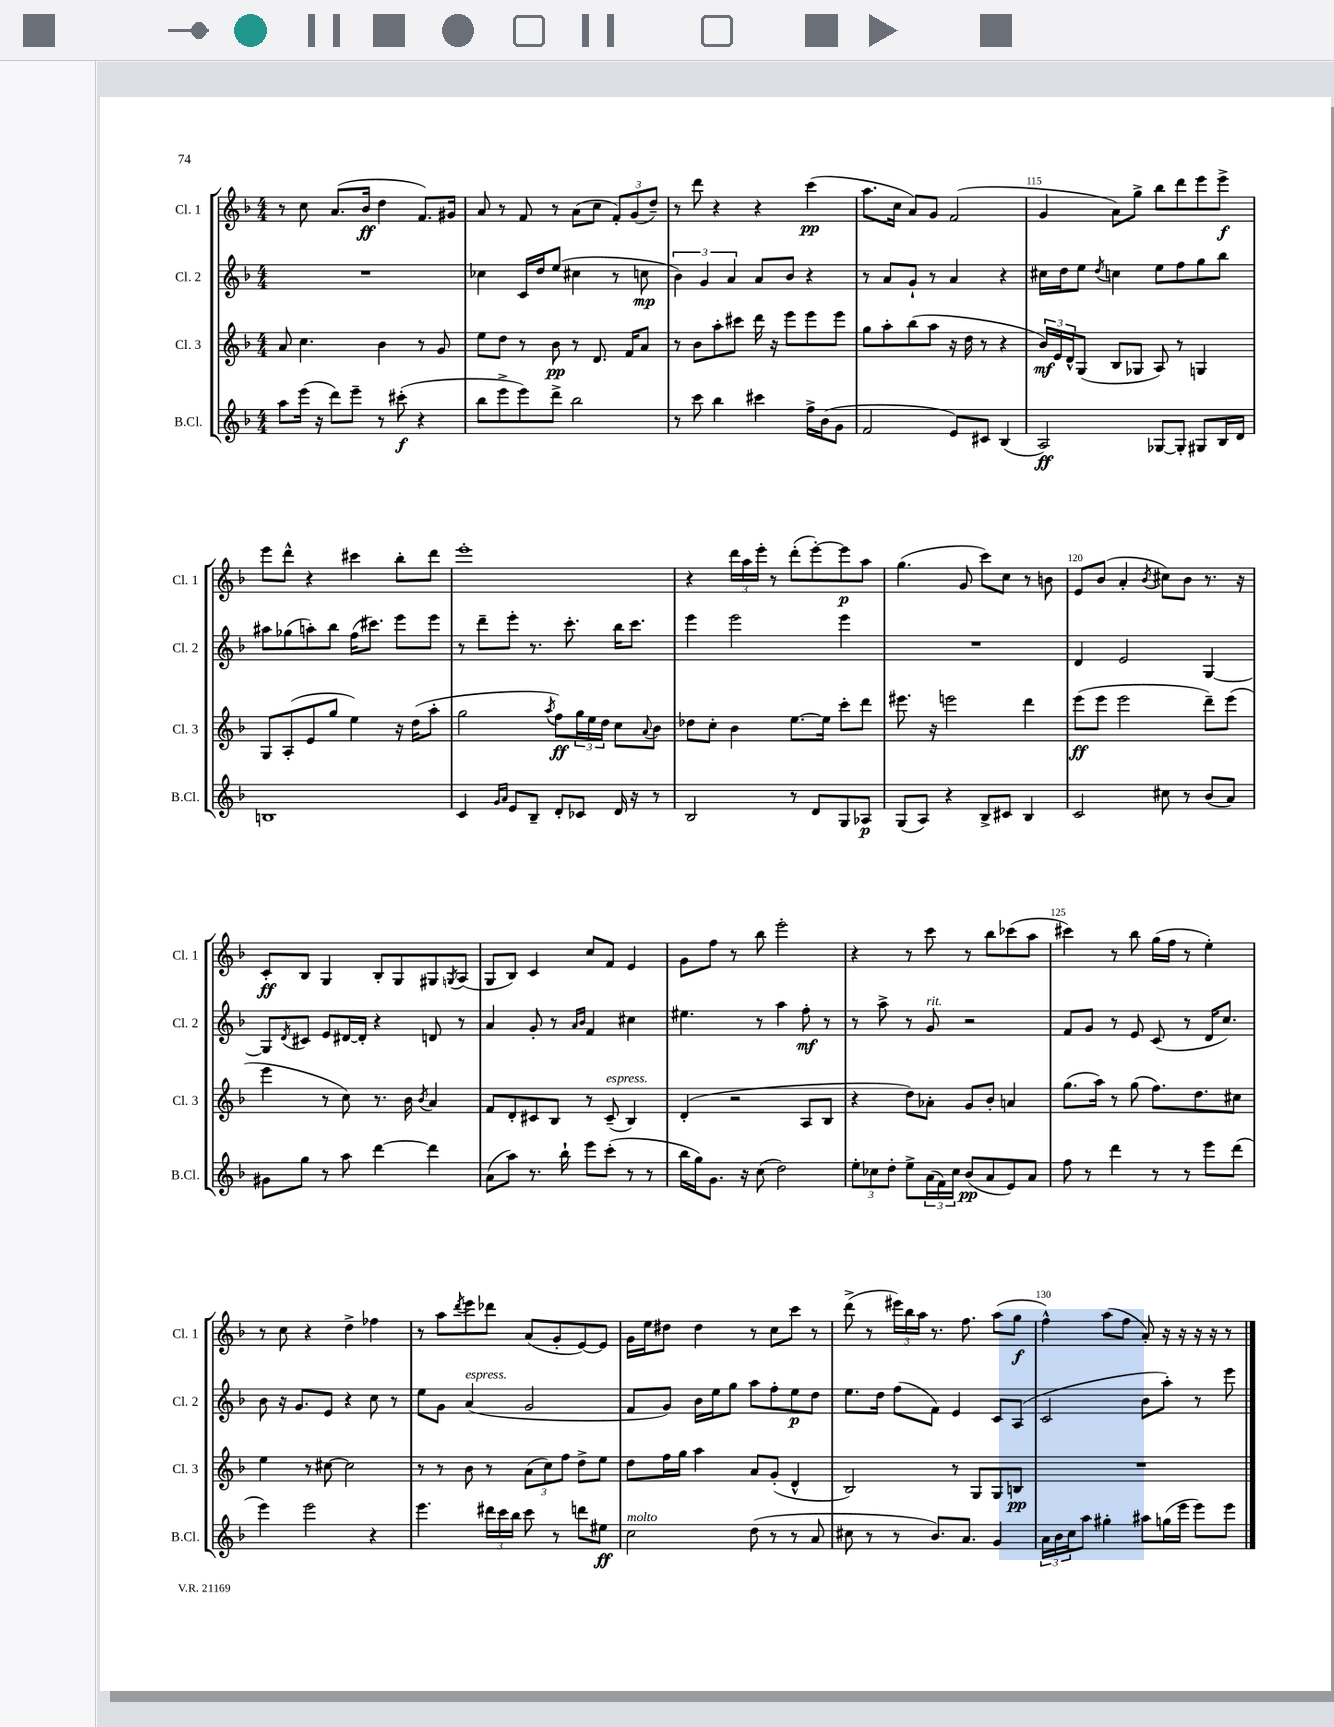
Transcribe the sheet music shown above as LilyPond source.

<<
\new StaffGroup <<
\new Staff = "s0" \with { instrumentName = "Cl. 1" shortInstrumentName = "Cl. 1" } {
    \clef treble \key f \major \numericTimeSignature \time 4/4
    r8 c''8 a'8.( bes'16\ff d''4 f'8.) gis'16 |
    a'8 r8 f'8 r8 a'8( c''8 \tuplet 3/2 { f'8-.) g'8( d''8--) } |
    r8 d'''8 r4 r4 c'''4\pp( |
    a''8. c''16 a'8) g'8 f'2( |
    g'4 a'8) g''8-> bes''8 d'''8 e'''8 e'''8->\f |
    e'''8 d'''8-^ r4 cis'''4 bes''8-. d'''8 |
    e'''1-. |
    r4 \tuplet 3/2 { d'''16 a''16 e'''16-. } r8 d'''8-.( e'''8~-.) e'''8\p a''8 |
    g''4.( g'8 c'''8) c''8 r8 b'8 |
    e'8 bes'8( a'4-. \acciaccatura { bes'8 } cis''8) bes'8 r8. r16 |
    c'8-.\ff bes8 g4 bes8-. g8 gis8 \acciaccatura { g8 } a8( |
    g8 bes8) c'4 c''8 f'8 e'4 |
    g'8 f''8 r8 bes''8 e'''2-. |
    r4 r8 c'''8 r8 bes''8 ces'''8( a''8 |
    cis'''4) r8 bes''8 g''16( f''16 r8 e''4-.) |
    r8 c''8 r4 d''4-> fes''4 |
    r8 a''8 \acciaccatura { d'''8 } e'''8 des'''8 a'8( g'8-. e'8~) e'8 |
    g'16 e''16 dis''8 dis''4 r8 c''8 c'''8 r8 |
    d'''8->( r8 \tuplet 3/2 { eis'''16) bes''16 a''16 } r8. f''8. a''8( g''8\f |
    f''4-^) a''8( f''8 a'8-.) r16 r16 r16 r16 r8 \bar "|." |
}
\new Staff = "s1" \with { instrumentName = "Cl. 2" shortInstrumentName = "Cl. 2" } {
    \clef treble \key f \major \numericTimeSignature \time 4/4
    R1 |
    ces''4 c'16 d''16 e''8( cis''4 r8 c''8\mp |
    \tuplet 3/2 { bes'4) g'4 a'4 } a'8 bes'8 r4 |
    r8 a'8 g'8-! r8 a'4 r4 |
    cis''16 d''16 e''8 \acciaccatura { d''8 } c''4 e''8 f''8 g''8 bes''8 |
    ais''8 ges''8( a''8-.) bes''8 f''16( cis'''8.) e'''8 e'''8 |
    r8 d'''8-- e'''8-. r8. c'''8.-. bes''16 c'''8. |
    e'''4 e'''2 e'''4 |
    R1 |
    d'4 e'2 g4~ |
    g8 \acciaccatura { d'8 } cis'8 e'8 dis'16~ dis'16-. r4 d'8 r8 |
    a'4 g'8-. r8 \grace { a'16 bes'16 } f'4 cis''4 |
    eis''4. r8 a''4 f''8-.\mf r8 |
    r8 a''8-> r8 g'8^\markup { \italic "rit." } r2 |
    f'8 g'8 r8 e'8 c'8( r8 d'16 c''8.) |
    bes'8 r16 g'8. e'8 r4 c''8 r8 |
    e''8 g'8 a'4^\markup { \italic "espress." }( g'2 |
    f'8 g'8) bes'16 e''16 g''8 a''8 f''8-. e''8\p d''8 |
    e''8. d''16 f''8( f'8) e'4 c'8 a8( |
    c'2 bes'8 a''8-.) r8 e'''8 \bar "|." |
}
\new Staff = "s2" \with { instrumentName = "Cl. 3" shortInstrumentName = "Cl. 3" } {
    \clef treble \key f \major \numericTimeSignature \time 4/4
    a'8 c''4. bes'4 r8 g'8 |
    e''8 d''8 r8 bes'8\pp r8 d'8. f'16 a'8 |
    r8 bes'8 a''8-. cis'''8 d'''16 r16 e'''8 e'''8 e'''8 |
    g''8 a''8-. bes''8( a''8 r16 d''16 r8 r4 |
    \tuplet 3/2 { bes'16\mf) e'16 d'16-^ } g8( bes8 ges8 a8) r8 g4 |
    g8 a8-.( e'8 g''8 e''4) r16 d''16( a''8-. |
    g''2 \acciaccatura { a''8 } f''8\ff) \tuplet 3/2 { g''16 e''16 d''16 } c''8 \appoggiatura { a'8 } bes'8 |
    des''8 c''8-. bes'4 e''8.~ e''16 c'''8-. d'''8 |
    eis'''8. r16 e'''2 d'''4 |
    e'''8\ff( e'''8 e'''2 d'''8--) e'''8( |
    e'''4 r8 c''8) r8. bes'16 \acciaccatura { bes'8 } a'4 |
    f'8 d'8-. cis'8 bes8 r8 cis'8--^\markup { \italic "espress." }( bes4) |
    d'4-.( r2 a8 bes8 |
    r4 d''8) aes'8-. g'8 bes'8-. a'4 |
    g''8.( a''16) r8 g''8( f''8.) d''8. cis''8 |
    e''4 r8 cis''8~ cis''2 |
    r8 r8 bes'8 r8 \tuplet 3/2 { a'8( c''8) f''8 } d''8-> e''8 |
    d''8 f''16 g''16 a''4 a'8 g'8-.( d'4-^ |
    bes2) r8 g8 g8 b8\pp |
    R1 \bar "|." |
}
\new Staff = "s3" \with { instrumentName = "B.Cl." shortInstrumentName = "B.Cl." } {
    \clef treble \key f \major \numericTimeSignature \time 4/4
    a''8 e'''16( r16 d'''8) e'''8-- r8 cis'''8-.\f( r4 |
    bes''8 e'''8-> e'''8) d'''8-> bes''2 |
    r8 c'''8 bes''4 cis'''4 f''16-> bes'16( g'8 |
    f'2 e'8) cis'8 bes4( |
    a2\ff) ges8~ ges8-. gis8 bes16 d'16 |
    b1 |
    c'4 \grace { g'16 a'16 } e'8 bes8-- d'8-. ces'8 d'16 r16 r8 |
    bes2 r8 d'8 g8 aes8\p |
    g8( a8) r4 bes8-> cis'8 bes4 |
    c'2 cis''8 r8 bes'8( a'8) |
    gis'8 g''8 r8 a''8 d'''4~ d'''4 |
    a'8( a''8) r8. bes''16-! e'''8 c'''8-.( r8 r8 |
    bes''16 g''16) g'8. r16 c''8( d''2) |
    \tuplet 3/2 { e''8-. ces''8 d''8-. } e''8-> \tuplet 3/2 { a'16( f'16) ces''16 } bes'8\pp( a'8 e'8) a'8 |
    f''8 r8 d'''4 r8 r8 e'''8 d'''8( |
    e'''4) e'''2 r4 |
    e'''4. \tuplet 3/2 { dis'''16 c'''16 bes''16 } c'''8 r8 d'''8 eis''8\ff |
    c''2^\markup { \italic "molto" } d''8( r8 r8 a'8 |
    cis''8 r8 r8 bes'8.) a'8. g'4 |
    \tuplet 3/2 { a'16 bes'16 c''16 } a''8 gis''4-. ais''8 g''16( e'''16 e'''8) e'''8 \bar "|." |
}
>>
>>
